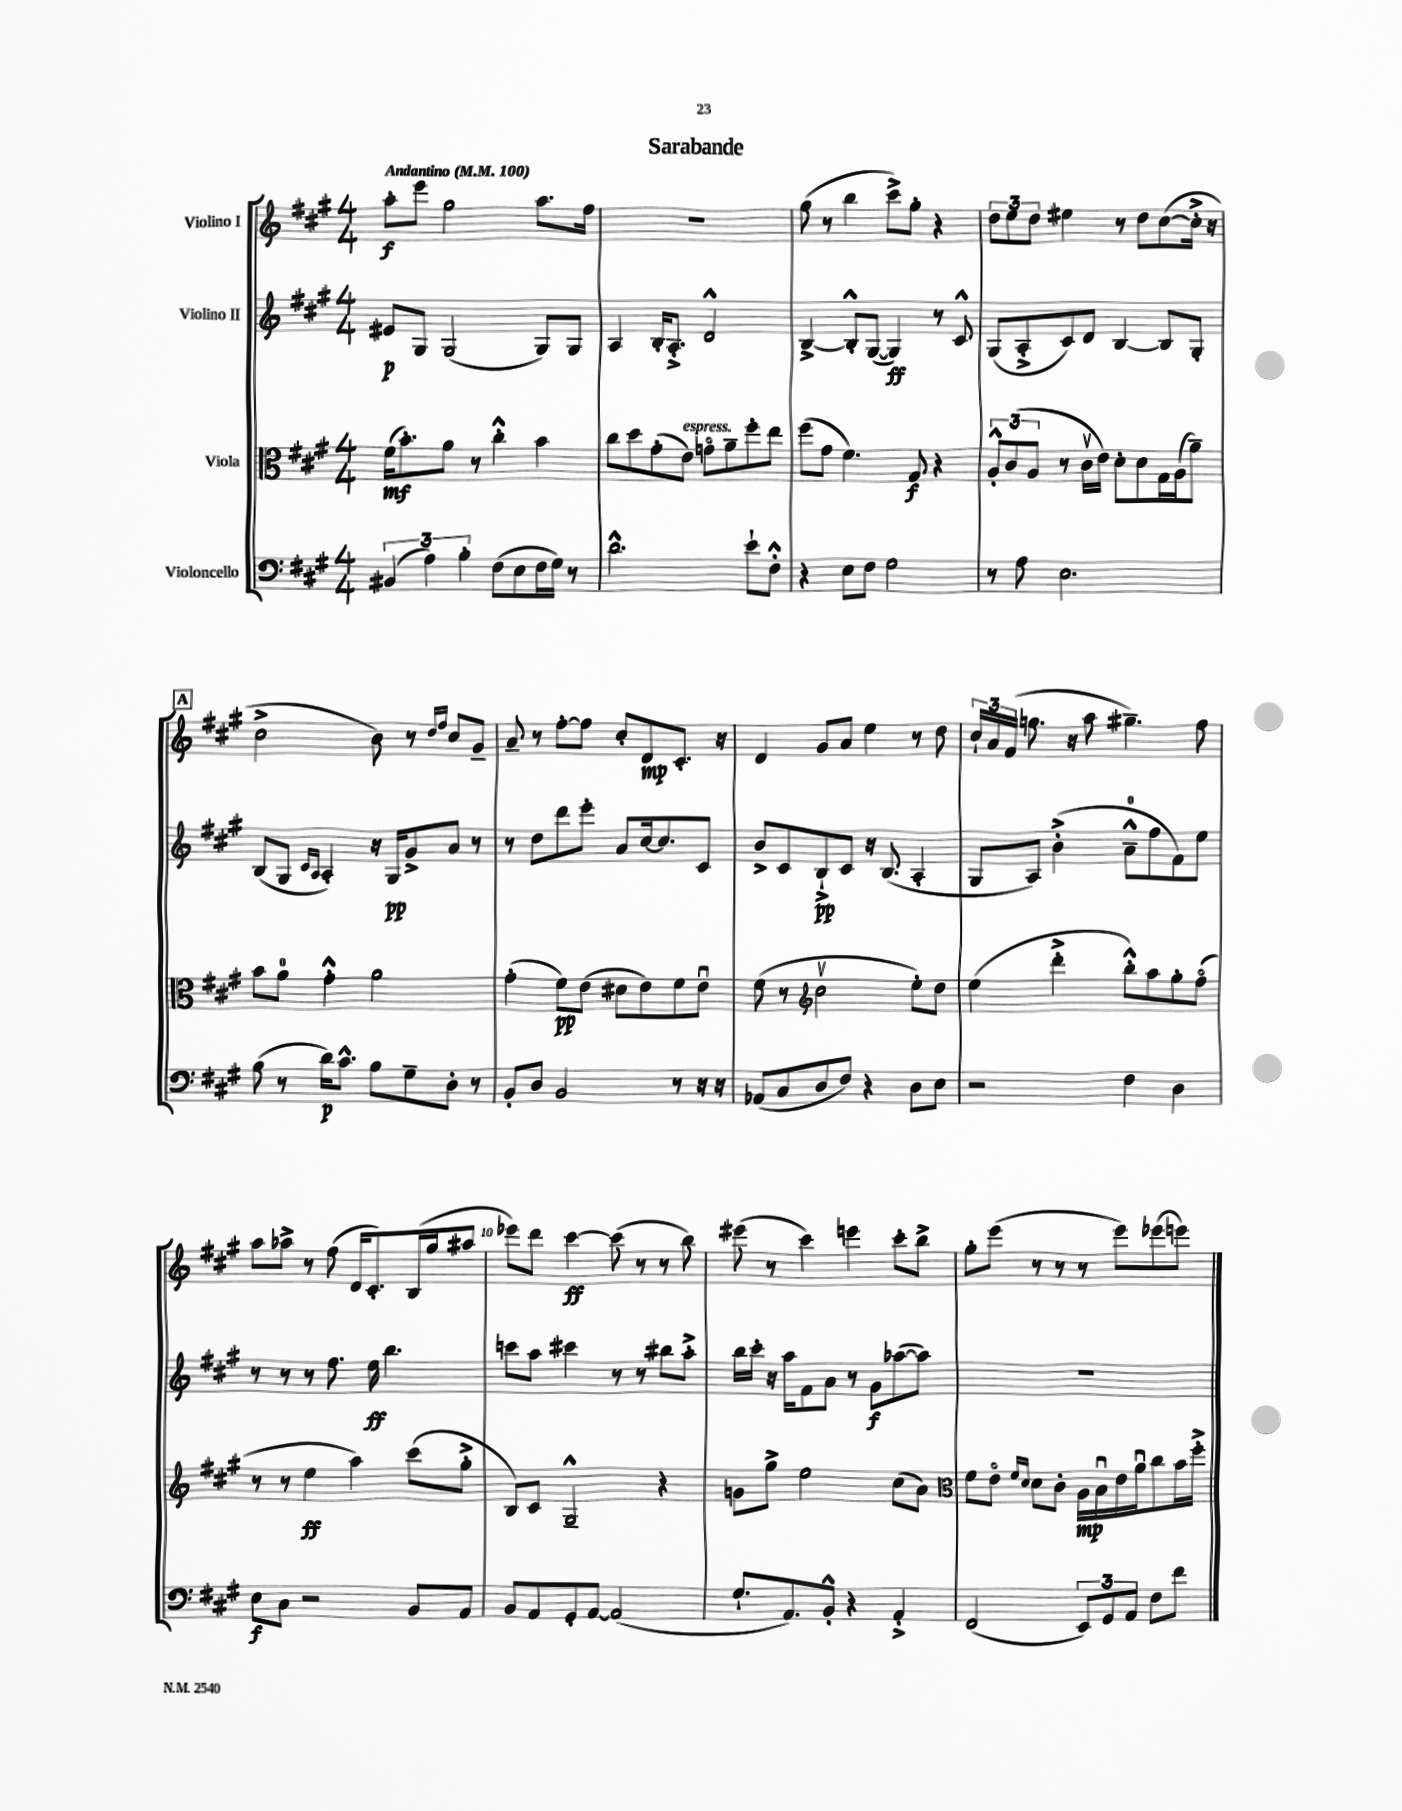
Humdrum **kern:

**kern	**dynam	**kern	**dynam	**kern	**dynam	**kern	**dynam
*part4	*part4	*part3	*part3	*part2	*part2	*part1	*part1
*staff4	*staff4	*staff3	*staff3	*staff2	*staff2	*staff1	*staff1
*I"Violoncello	*	*I"Viola	*	*I"Violino II	*	*I"Violino I	*
*clefF4	*	*clefC3	*	*clefG2	*	*clefG2	*
*k[f#c#g#]	*	*k[f#c#g#]	*	*k[f#c#g#]	*	*k[f#c#g#]	*
*M4/4	*	*M4/4	*	*M4/4	*	*M4/4	*
*MM100	*	*MM100	*	*MM100	*	*MM100	*
=1	=1	=1	=1	=1	=1	=1	=1
!	!	!	!	!	!	!LO:TX:a:B:t=Andantino	!
(6BB#X/	.	(16f#\KL	mf	8e#X/L	p	8aa'\L	f
.	.	8.b'\)	.	.	.	.	.
.	.	.	.	8G#/J	.	8eee\J	.
6A\)	.	.	.	.	.	.	.
.	.	8a\J	.	(2G#/	.	2gg#\	.
6B'\	.	.	.	.	.	.	.
.	.	8r	.	.	.	.	.
(8F#\L	.	4cc#'^^\	.	.	.	.	.
8E\	.	.	.	.	.	.	.
16F#\L	.	4b\	.	8G#/L)	.	8.aa\L	.
16G#\JJ)	.	.	.	.	.	.	.
8r	.	.	.	8G#/J	.	.	.
.	.	.	.	.	.	16ff#\Jk	.
=2	=2	=2	=2	=2	=2	=2	=2
2.d^^\	.	8cc#\L	.	4A/	.	1r	.
.	.	8dd\	.	.	.	.	.
.	.	(8g#'\	.	16B'/KL	.	.	.
.	.	.	.	8.A'^/J	.	.	.
!	!	!LO:TX:a:i:t=espress.	!	!	!	!	!
.	.	8e\J)	.	.	.	.	.
.	.	8gn\L	.	2d^^/	.	.	.
.	.	8a~\	.	.	.	.	.
8e`\L	.	8ff#'\	.	.	.	.	.
8F#'^^\J	.	8ee\J	.	.	.	.	.
=3	=3	=3	=3	=3	=3	=3	=3
4r	.	(8ff#\L	.	[4B^/	.	(8gg#\	.
.	.	8g#\J	.	.	.	8r	.
8E\L	.	4.f#\)	.	8B'^^/L]	.	4bb\	.
8F#\J	.	.	.	([8G#/J	.	.	.
2G#\	.	.	.	4G#/])	ff	8ccc#^\L)	.
.	.	8G#/	f	.	.	8gg#'\J	.
.	.	4r	.	8r	.	4r	.
.	.	.	.	8c#^^/	.	.	.
=4	=4	=4	=4	=4	=4	=4	=4
8r	.	12A'^^/L	.	(8G#/L	.	12dd\L	.
.	.	(12c#/	.	.	.	12ee\	.
8A\	.	.	.	8A'^/	.	.	.
.	.	12A/J	.	.	.	12dd\J	.
2.E\	.	8r	.	8c#/)	.	4ee#X\	.
.	.	16c#v\LL	.	8d/J	.	.	.
.	.	16e\JJ)	.	.	.	.	.
.	.	8d'\L	.	[4B/	.	8r	.
.	.	8d\	.	.	.	8dd\L	.
.	.	16G#\L	.	8B/L]	.	([8cc#\	.
.	.	(16A\J	.	.	.	.	.
.	.	8a~\J)	.	8G#'/J	.	16cc#'^\Jk]	.
.	.	.	.	.	.	16r	.
!!LO:LB:g=z
!!LO:REH:place=s1:t=A
=5	=5	=5	=5	=5	=5	=5	=5
(8B\	.	8b\L	.	(8B/L	.	2cc#^\	.
8r	.	8a\J	.	8G#/J	.	.	.
.	.	.	.	16qqc#/LL	.	.	.
.	.	.	.	16qqA/JJ	.	.	.
16d\KL)	p	4g#'^^\	.	4A'/)	.	.	.
8.c#^^\J	.	.	.	.	.	.	.
8B\L	.	2a\	.	16r	.	8b\)	.
.	.	.	.	16G#/KL	pp	.	.
8G#~\	.	.	.	8g#^/	.	8r	.
.	.	.	.	.	.	16qqdd/LL	.
.	.	.	.	.	.	16qqff#/JJ	.
8D'\J	.	.	.	8a/J	.	8cc#/L	.
8r	.	.	.	8r	.	8g#~/J	.
=6	=6	=6	=6	=6	=6	=6	=6
8BB'/L	.	(4g#'\	.	8r	.	8a~/	.
8D/J	.	.	.	8dd\L	.	8r	.
2BB/	.	8f#\L)	pp	8ddd\	.	[8ff#'\L	.
.	.	(8e\J	.	8eee'\J	.	8ff#\J]	.
.	.	8d#X\L	.	8a/L	.	8cc#'/L	.
.	.	8e\)	.	[16cc#/k	.	8d/	mp
.	.	.	.	8.cc#/]	.	.	.
8r	.	8f#\	.	.	.	8.c#'/J	.
16r	.	8eu\J	.	8c#/J	.	.	.
16r	.	.	.	.	.	16r	.
=7	=7	=7	=7	=7	=7	=7	=7
(8AA-X/L	.	(8f#\	.	8b^/L	.	4d/	.
8C#/	.	8r	.	8c#/	.	.	.
*	*	*clefG2	*	*	*	*	*
8D/	.	2cc#v\	.	8B`^/	pp	8g#/L	.
8F#/J)	.	.	.	8c#/J	.	8a/J	.
4r	.	.	.	16r	.	4ee\	.
.	.	.	.	(8.B/	.	.	.
8D\L	.	8ee'\L)	.	4A'/	.	8r	.
8E\J	.	8dd\J	.	.	.	8dd\	.
=8	=8	=8	=8	=8	=8	=8	=8
2r	.	(4ee\	.	8G#/L	.	24cc#`/LL	.
.	.	.	.	.	.	24a/	.
.	.	.	.	.	.	(24f#/JJ	.
.	.	.	.	8A/J)	.	8.ggn\	.
.	.	4ddd'^\	.	(4b'^\	.	.	.
.	.	.	.	.	.	16r	.
.	.	.	.	.	.	8aa\	.
4F#\	.	8bb'^^\L)	.	8a~^^\L	.	4.gg#X~\)	.
.	.	8aa\	.	8ff#\	.	.	.
4D\	.	8gg#'\	.	8f#\)	.	.	.
.	.	(8ff#\J	.	8ee\J	.	8ff#\	.
!!LO:LB:g=z
=9	=9	=9	=9	=9	=9	=9	=9
8E\L	f	8r	.	8r	.	8aa\L	.
8C#\J	.	8r	.	8r	.	8aa-X^\J	.
2r	.	4ee\	ff	8r	.	8r	.
.	.	.	.	8.ff#\	.	(8ff#\	.
.	.	4aa\)	.	.	.	16d/KL	.
.	.	.	.	16ee\	ff	8.c#'/)	.
.	.	.	.	4.bb\	.	.	.
8BB/L	.	(8ccc#\L	.	.	.	(16B/L	.
.	.	.	.	.	.	16gg#/J	.
8AA/J	.	8gg#'^\J	.	.	.	8aa#X/J	.
=10	=10	=10	=10	=10	=10	=10	=10
8BB/L	.	8B/L)	.	8cccn\L	.	8eee-X\L)	.
8AA/	.	8c#/J	.	8aa\J	.	8ddd\J	.
8GG#'/	.	2G#~^^/	.	4ccc#X\	.	[4ccc#\	ff
[8AA/J	.	.	.	.	.	.	.
(2AA/]	.	.	.	8r	.	(8ccc#\]	.
.	.	.	.	8r	.	8r	.
.	.	4r	.	8bb#X\L	.	8r	.
.	.	.	.	8aa'^\J	.	8bb\)	.
=11	=11	=11	=11	=11	=11	=11	=11
8.G#`/L	.	8gn\L	.	16bb\LL	.	(8eee#X\	.
.	.	.	.	16ccc#'\JJ	.	.	.
.	.	8gg#^\J	.	16r	.	8r	.
8.AA/)	.	.	.	16aa\KL	.	.	.
.	.	2ee\	.	8f#\	.	4ccc#\)	.
8BB'^^/J	.	.	.	8a\J	.	.	.
4r	.	.	.	8r	.	4eeen\	.
.	.	.	.	8g#\L	f	.	.
4AA'^/	.	(8cc#\L	.	([8aa-X\	.	8ccc#'\L	.
.	.	8a\J)	.	8aa-\J])	.	8bb^\J	.
=12	=12	=12	=12	=12	=12	=12	=12
*	*	*clefC3	*	*	*	*	*
(2FF#/	.	8f#\L	.	1r	.	8gg#'\L	.
.	.	8e\J	.	.	.	(8eee\J	.
.	.	16qqf#/LL	.	.	.	.	.
.	.	16qqd/JJ	.	.	.	.	.
.	.	8d\L	.	.	.	8r	.
.	.	8c#'\J	.	.	.	8r	.
12EE/L)	.	16A\LL	mp	.	.	8r	.
.	.	16Bu\	.	.	.	.	.
12GG#/	.	.	.	.	.	.	.
.	.	16e\	.	.	.	8eee\L)	.
12AA/J	.	.	.	.	.	.	.
.	.	16au\J	.	.	.	.	.
8F#\L	.	8cc#\	.	.	.	(8eee-X\	.
8f#\J	.	16b\L	.	.	.	8eeen\J)	.
.	.	16ff#'^\JJ	.	.	.	.	.
==	==	==	==	==	==	==	==
*-	*-	*-	*-	*-	*-	*-	*-
